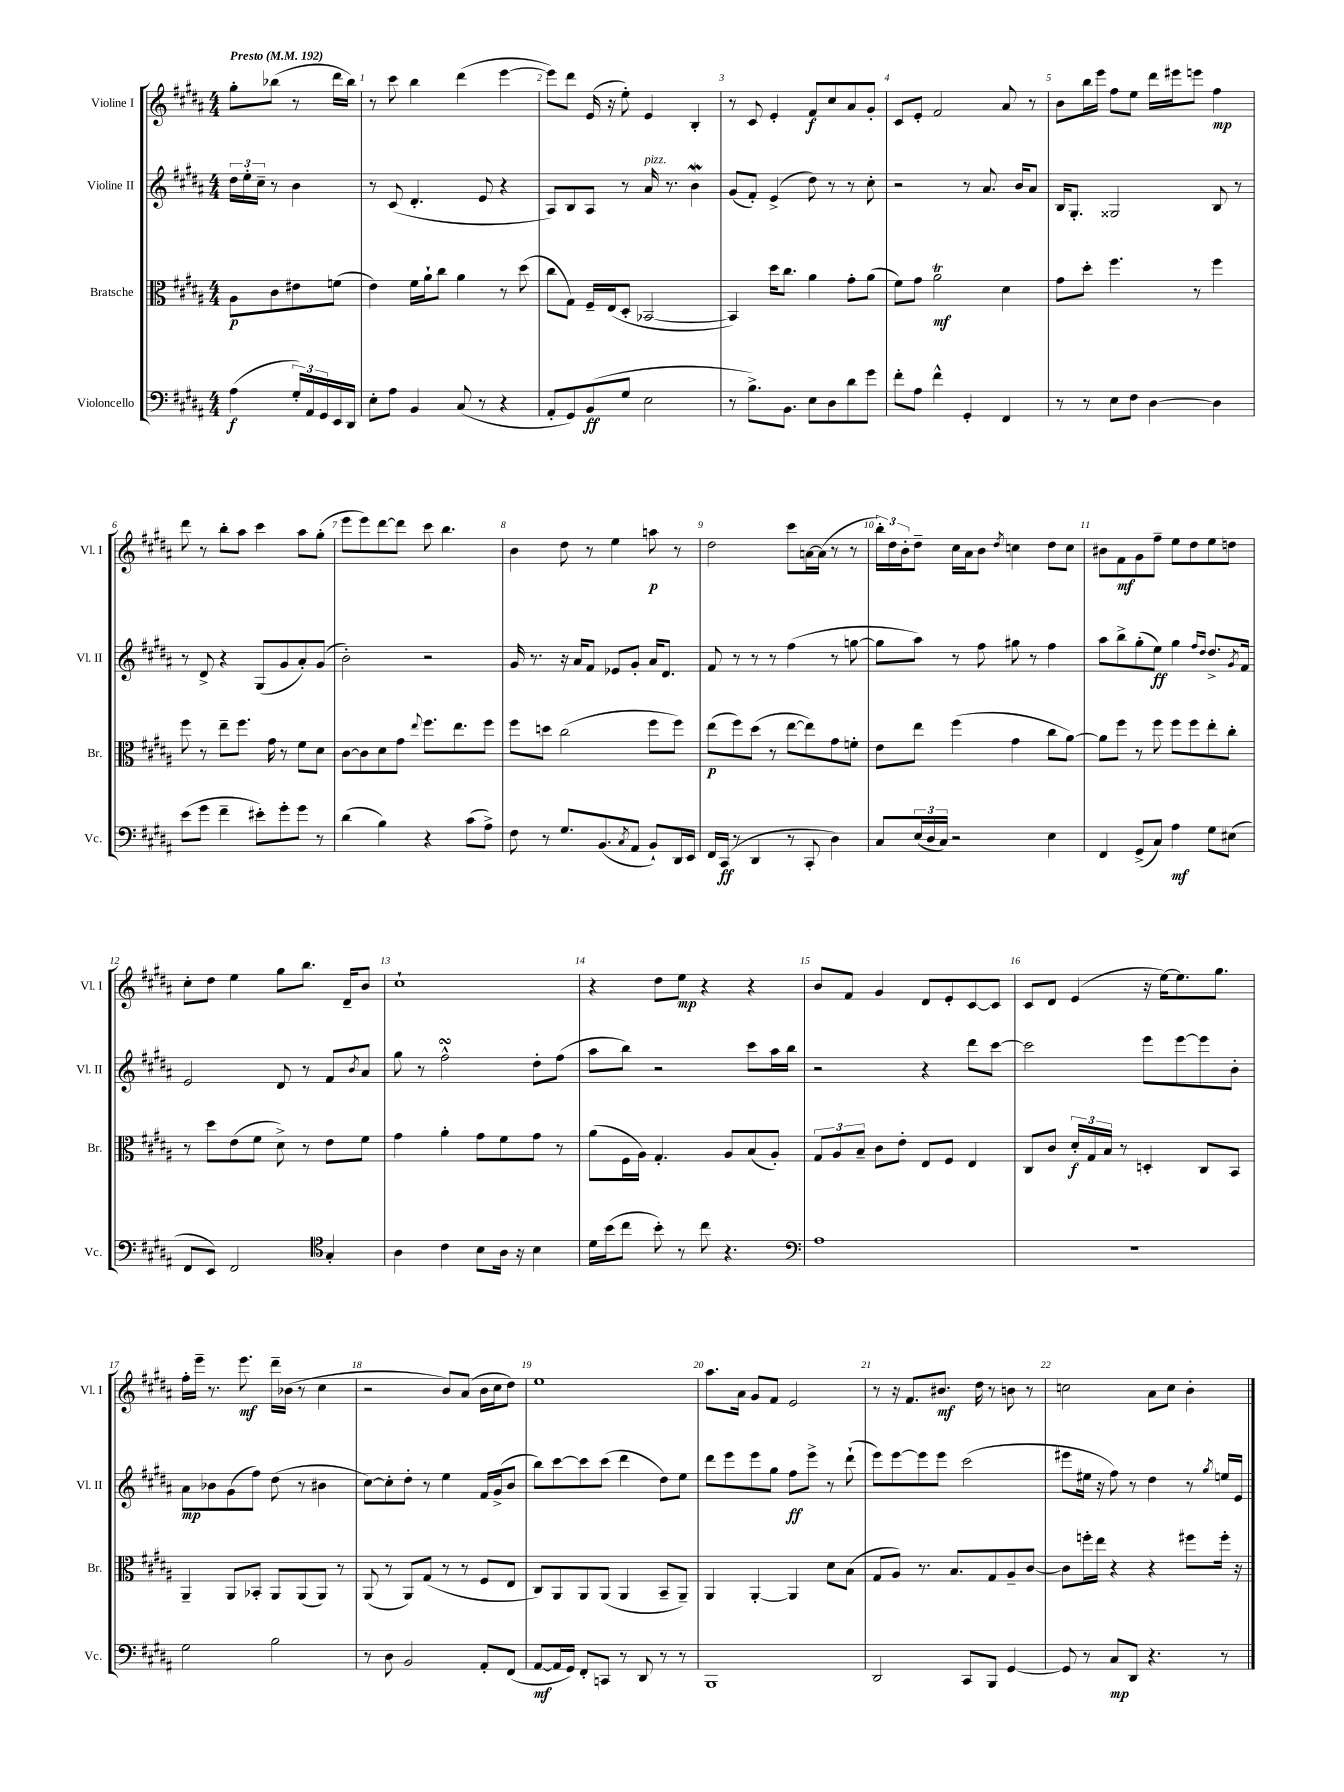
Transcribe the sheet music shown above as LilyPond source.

<<
\new StaffGroup <<
\new Staff = "s0" \with { instrumentName = "Violine I" shortInstrumentName = "Vl. I" } {
    \clef treble \key b \major \numericTimeSignature \time 4/4 \partial 2 \tempo "Presto" 4 = 192
    gis''8-. bes''8( r8 dis'''16 bes''16) |
    r8 cis'''8 b''4 dis'''4( e'''4~ |
    e'''8) dis'''8 e'16( r16 e''8-.) e'4 b4-. |
    r8 cis'8 e'4-. fis'8\f cis''8 ais'8 gis'8-. |
    cis'8 e'8-. fis'2 ais'8 r8 |
    b'8 b''16 e'''16 fis''8 e''8 dis'''16 eis'''16 e'''8 fis''4\mp |
    dis'''8 r8 b''8-. ais''8 cis'''4 ais''8 gis''8-.( |
    e'''8 e'''8) dis'''8~ dis'''8 cis'''8 b''4. |
    b'4 dis''8 r8 e''4 a''8\p r8 |
    dis''2 cis'''8 a'16~ a'16( r8 r8 |
    \tuplet 3/2 { b''16-.) dis''16 b'16-. } dis''8-- cis''16 ais'16 b'8 \acciaccatura { dis''8 } c''4 dis''8 c''8 |
    bis'8 fis'8\mf gis'8 fis''8-- e''8 dis''8 e''8 d''8 |
    cis''8-. dis''8 e''4 gis''8 b''8. dis'16-- b'8 |
    cis''1-! |
    r4 dis''8 e''8\mp r4 r4 |
    b'8 fis'8 gis'4 dis'8 e'8-. cis'8~ cis'8 |
    cis'8 dis'8 e'4( r16 e''16~) e''8. gis''8. |
    fis''16-. e'''16-- r8. e'''8.\mf dis'''16-- bes'16( r8 cis''4 |
    r2 b'8) ais'8( b'16 cis''16 dis''8) |
    e''1 |
    ais''8. ais'16 gis'8 fis'8 e'2 |
    r8 r16 fis'8. bis'8.\mf dis''16 r8 b'8 r8 |
    c''2 ais'8 c''8 b'4-. \bar "|." |
}
\new Staff = "s1" \with { instrumentName = "Violine II" shortInstrumentName = "Vl. II" } {
    \clef treble \key b \major \numericTimeSignature \time 4/4 \partial 2
    \tuplet 3/2 { dis''16 e''16-. cis''16-- } r8 b'4 |
    r8 cis'8( dis'4.-. e'8 r4 |
    ais8) b8 ais8 r8 ais'16^\markup { \italic "pizz." } r8. b'4\mordent |
    gis'8( fis'8-.) e'4->( dis''8) r8 r8 cis''8-. |
    r2 r8 ais'8. b'16 ais'8 |
    b16 gis8.-. gisis2 b8 r8 |
    r8 dis'8-> r4 gis8( gis'8 ais'8-.) gis'8( |
    b'2-.) r2 |
    gis'16 r8. r16 ais'16 fis'8 ees'8 gis'8-. ais'16 dis'8. |
    fis'8 r8 r8 r8 fis''4( r8 g''8~ |
    g''8 ais''8) r8 fis''8 gis''8 r8 fis''4 |
    ais''8 b''8-> gis''8-.( e''8\ff) gis''4 \grace { fis''16 dis''16 } dis''8.-> \acciaccatura { gis'8 } fis'16 |
    e'2 dis'8 r8 fis'8 \acciaccatura { b'8 } ais'8 |
    gis''8 r8 fis''2-^\turn dis''8-. fis''8( |
    ais''8 b''8) r2 cis'''8 ais''16 b''16 |
    r2 r4 dis'''8 cis'''8~ |
    cis'''2 e'''8 e'''8~ e'''8 b'8-. |
    ais'8\mp bes'8 gis'8( fis''8) dis''8( r8 bis'4 |
    cis''8~) cis''8-. dis''8-. r8 e''4 fis'16 gis'16->( b'8 |
    b''8) cis'''8~ cis'''8 cis'''8( dis'''4 dis''8) e''8 |
    dis'''8 e'''8 e'''8 gis''8 fis''8\ff e'''8-> r8 dis'''8-!( |
    e'''8) e'''8~ e'''8 e'''8 cis'''2( |
    eis'''8 eis''16 r16 fis''8) r8 dis''4 r8 \acciaccatura { gis''8 } e''16 e'16 \bar "|." |
}
\new Staff = "s2" \with { instrumentName = "Bratsche" shortInstrumentName = "Br." } {
    \clef alto \key b \major \numericTimeSignature \time 4/4 \partial 2
    ais8\p cis'8 eis'8 f'8( |
    e'4) fis'16 ais'16-! cis''8 ais'4 r8 dis''8( |
    cis''8 gis8) fis16-- e16( dis8-. bes,2~ |
    bes,4) dis''16 cis''8. ais'4 gis'8-. ais'8( |
    fis'8) gis'8 ais'2\trill\mf dis'4 |
    gis'8 dis''8-. fis''4. r8 fis''4 |
    fis''8 r8 e''8-- fis''8. gis'16 r8 fis'8 dis'8 |
    cis'8~ cis'8 dis'8 gis'8 \appoggiatura { e''8 } fis''8. e''8. fis''8 |
    fis''8 d''8 cis''2( fis''8 fis''8) |
    e''8\p( fis''8) dis''8( r8 e''8~ e''8) gis'8 f'8-. |
    e'8 e''8 fis''4( gis'4 cis''8 ais'8~) |
    ais'8 fis''8 r8 fis''8 fis''8 fis''8 e''8-. cis''8-. |
    r8 dis''8 e'8( fis'8 dis'8->) r8 e'8 fis'8 |
    gis'4 ais'4-. gis'8 fis'8 gis'8 r8 |
    ais'8( fis16 ais16) gis4.-. ais8 b8( ais8-.) |
    \tuplet 3/2 { gis8 ais8 b8-- } cis'8 e'8-. e8 fis8 e4 |
    cis8 cis'8 \tuplet 3/2 { dis'16-.\f gis16 b16 } r8 d4-. cis8 b,8 |
    ais,4-- ais,8 bes,8-. ais,8 ais,8( ais,8) r8 |
    ais,8( r8 ais,8) gis8( r8 r8 fis8 e8 |
    cis8) ais,8 ais,8 ais,8( ais,4 b,8-- ais,8--) |
    ais,4 ais,4~-. ais,4 dis'8 b8( |
    gis8 ais8) r8. b8. gis8 ais8-- cis'8~ |
    cis'8 f''16-. e''16 r4 r4 fis''8 fis''16-. r16 \bar "|." |
}
\new Staff = "s3" \with { instrumentName = "Violoncello" shortInstrumentName = "Vc." } {
    \clef bass \key b \major \numericTimeSignature \time 4/4 \partial 2
    ais4\f( \tuplet 3/2 { gis16-.) ais,16 gis,16 } e,16 dis,16 |
    e8-. ais8 b,4 cis8( r8 r4 |
    ais,8-. gis,8) b,8\ff( gis8 e2 |
    r8 b8.->) b,8. e8 dis8 dis'8 gis'8 |
    fis'8-. ais8 fis'4-^ gis,4-. fis,4 |
    r8 r8 e8 fis8 dis4~ dis4 |
    e'8( gis'8 fis'4-- eis'8-.) gis'8-. gis'8 r8 |
    dis'4( b4) r4 cis'8( ais8->) |
    fis8 r8 gis8. b,8.( \acciaccatura { cis8 } ais,8 b,8-!) dis,16 e,16 |
    fis,16 cis,16\ff( r8 dis,4 r8 cis,8-. dis4) |
    cis8 \tuplet 3/2 { e16( dis16 cis16) } r2 e4 |
    fis,4 gis,8->( cis8) ais4\mf gis8 eis8( |
    fis,8 e,8) fis,2 \clef tenor gis4-. |
    ais4 cis'4 b8 ais16 r16 b4 |
    dis'16 b'16( cis''8 b'8-.) r8 cis''8 r4. |
    \clef bass ais1 |
    R1 |
    gis2 b2 |
    r8 dis8 b,2 ais,8-. fis,8( |
    ais,8~\mf ais,16 gis,16) fis,8-. c,8 r8 dis,8 r8 r8 |
    b,,1 |
    dis,2 cis,8 b,,8 gis,4~ |
    gis,8 r8 cis8\mp dis,8 r4. r8 \bar "|." |
}
>>
>>
\layout { \context { \Score \override BarNumber.break-visibility = ##(#f #t #t) barNumberVisibility = #all-bar-numbers-visible } }
